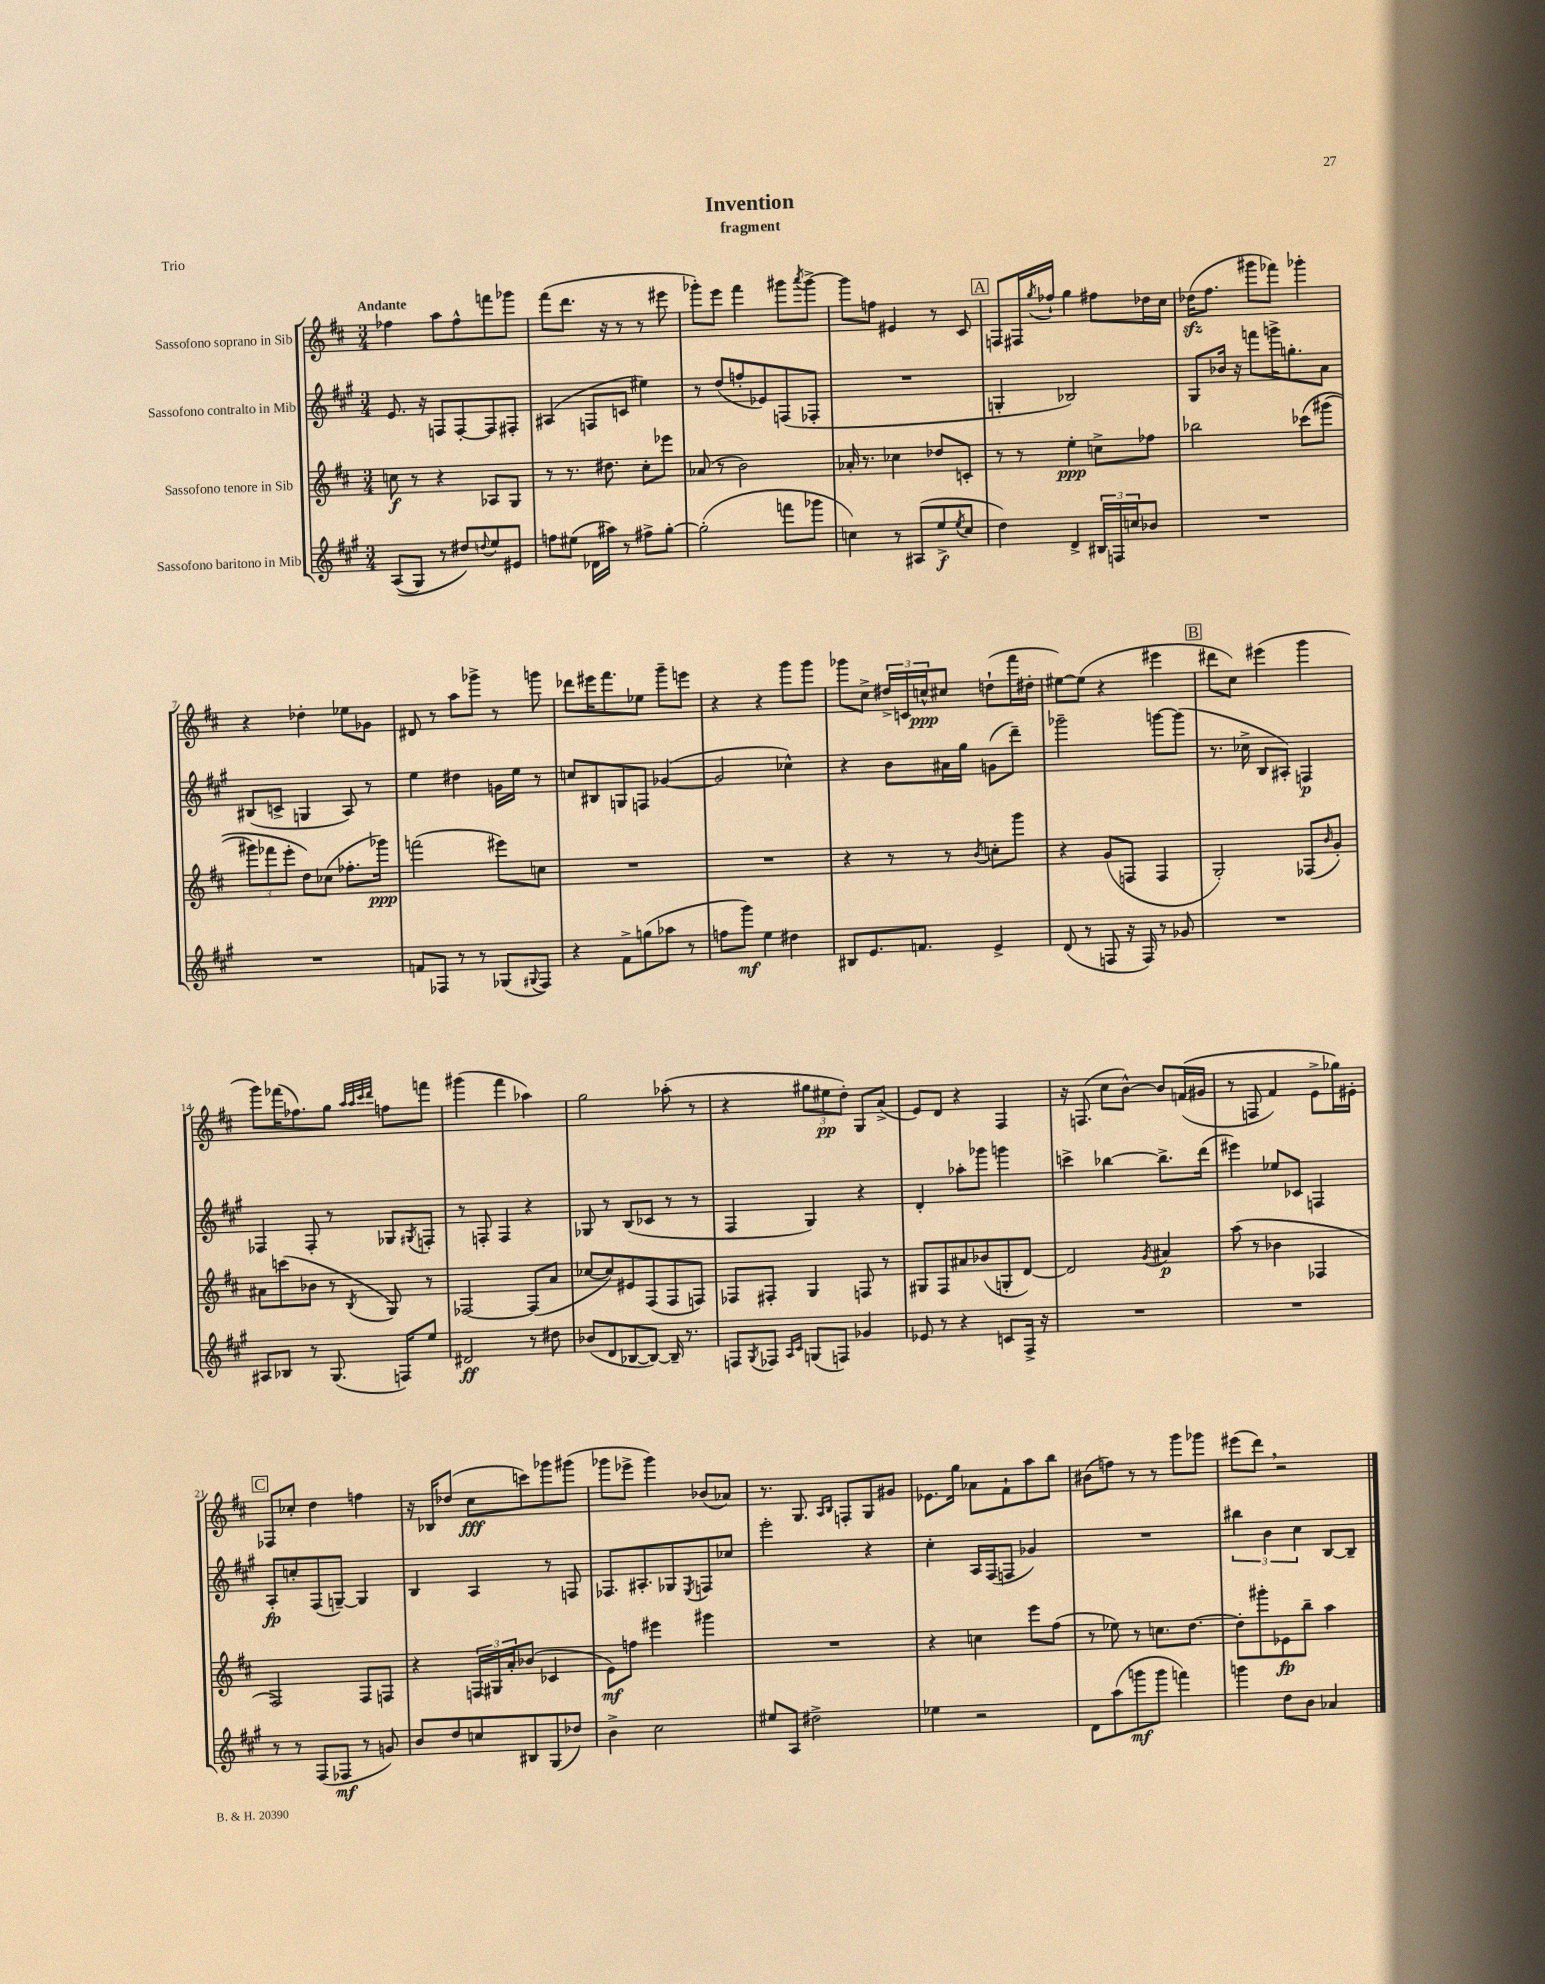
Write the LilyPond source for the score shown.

\header { title = "Invention" subtitle = "fragment" piece = "Trio" }
<<
\new StaffGroup <<
\new Staff = "s0" \with { instrumentName = "Sassofono soprano in Sib" } {
    \clef treble \key d \major \numericTimeSignature \time 3/4 \tempo "Andante"
    fes''4 a''8 fes''8-^ f'''8 ges'''8 |
    fis'''8( d'''8. r16 r8 r8 eis'''8 |
    ges'''8-.) e'''8 fis'''4 gis'''8 \acciaccatura { a'''8 } gis'''8~-> |
    gis'''8 f''8 eis'4 r8 cis'8 |
    \mark \markup { \box "A" } f8 fis16 \acciaccatura { g''8 } fes''16-! g''4 fis''8 des''16 cis''16 |
    des''16\sfz( fis''8. gis'''8 fes'''8) ges'''4-. |
    r4 des''4-. ees''8 ges'8 |
    dis'8 r8 a''8 ges'''8-> r8 g'''8 |
    des'''8 eis'''16 fis'''8. ees''8 g'''8-- e'''8 |
    r4 r4 g'''8 g'''8 |
    ges'''8 cis''8-> \tuplet 3/2 { dis''16-> c'16 c''16-^\ppp } cis''8 d''8-!( fis'''16 dis''16-. |
    eis''8~) eis''8( r4 eis'''4 |
    \mark \markup { \box "B" } dis'''8 cis''8) eis'''4( g'''4 |
    g'''8) fes'''16( fes''8.) g''8 \grace { a''32 a''32 cis'''32 d'''32 } f''8 f'''8 |
    gis'''4( fis'''4 aes''4) |
    g''2 aes''8-.( r8 |
    r4 \tuplet 3/2 { gis''8 eis''8\pp d''8-.) } g8 a'8->( |
    e'8) d'8 r4 fis4 |
    r16 f8.( cis''8 b'8~-^) b'8 f'16(\( gis'16 |
    r8 f8 fis'4) e'8-> ges''16\) eis'16-. |
    \mark \markup { \box "C" } fes8 ces''8-. d''4 f''4 |
    r16 bes16 des''8( cis''8\fff c'''8) ges'''8 gis'''8( |
    ges'''8 ees'''8-> ges'''4) bes'8( aes'8) |
    r8. g8. \grace { a16 b16 } f8-. g8 gis'8 |
    ees'8. g''16 aes'8 fis'8-! a''8 b''8 |
    bis'8( f''8) r8 r8 g'''8 ges'''8 |
    eis'''8( d'''8) \breathe r2 \bar "|." |
}
\new Staff = "s1" \with { instrumentName = "Sassofono contralto in Mib" } {
    \clef treble \key a \major \numericTimeSignature \time 3/4
    e'8. r16 f8 f8~-. f8 fis8-. |
    ais4( f8 c'8 eis''4) |
    r8 d''8( f''8-. ees'8) f8( fes8-. |
    R2. |
    \mark \markup { \box "A" } g4-. bes2) |
    gis8 bes'16 r16 f'''8 g'''16-> g''8.-. a'8 |
    bis8( c'8-> g4 a8) r8 |
    e''4 dis''4 g'16 e''16 r8 |
    c''8 bis8 g8 f8 ges'4~( |
    ges'2 ces''4-^) |
    r4 b'8 ais'16 gis''16 g'8( d'''8--) |
    ges'''2-- g'''8~ g'''8( |
    \mark \markup { \box "B" } r8. ces''16-> b8 ais8-.) f4\p |
    fes4 fes8-. r8 ges8 \acciaccatura { gis8 } f8-. |
    r8 f8-. f4 r4 |
    ges8 r8 b8( ces'8 r8 r8 |
    fis4 gis4) r4 |
    d'4-. aes''8-. ges'''8 g'''4 |
    c'''4-> bes''4~ bes''8.-> d'''16( |
    eis'''4) ees''8 ces'8 f4 |
    \mark \markup { \box "C" } a8-.\fp c''8-. fis8( g8~--) g4 |
    b4 a4 r8 f8 |
    fes8. ais8.-. ges8 \acciaccatura { e8 } f8 ces''8 |
    e'''2-. r4 |
    cis''4-. a16 fis16( f8 ges'4) |
    R2. |
    \tuplet 3/2 { bis''4 b'4 cis''4 } b8~ b8-- \bar "|." |
}
\new Staff = "s2" \with { instrumentName = "Sassofono tenore in Sib" } {
    \clef treble \key d \major \numericTimeSignature \time 3/4
    c''8\f r8 r4 aes8 g8 |
    r8 r8. dis''8. cis''8-. ees'''8 |
    aes'8( r8 b'2) |
    aes'16-. r8. ces''4 des''8 c'8-. |
    \mark \markup { \box "A" } r8 r8 e''4-.\ppp c''8-> fes''8 |
    bes''2 ces'''8\( gis'''8( |
    \tuplet 3/2 { gis'''8) fes'''8 e'''8-. } d''8\) ces''8( fes''8.-. ges'''16\ppp) |
    f'''2( eis'''8) c''8 |
    R2. |
    R2. |
    r4 r8 r8 \acciaccatura { b'8 } c''8-. g'''8 |
    r4 g'8( f8 f4 |
    \mark \markup { \box "B" } g2-.) fes8( \grace { b'16 } g'8-.) |
    ais'8 c'''8( bes'8 r8 \acciaccatura { b8 } g8) r8 |
    fes2~ fes8( a'8 |
    ces''8~ ces''8) eis'8 fis8( fis8 f8) |
    fes8 fis8-. g4 f8 r8 |
    gis8 fis8 ais'8 bes'8( g8-. d'8~) |
    d'2 \acciaccatura { g'8 } ais'4\p |
    a''8( r8 bes'4 fes4 |
    \mark \markup { \box "C" } fis2) fis8 f8 |
    r4 \tuplet 3/2 { f16 gis16 a'16-. } bes'8( ces'4 |
    e'8\mf) f''8 eis'''4 gis'''4 |
    R2. |
    r4 c''4 e'''8 fis''8( |
    r8 ees''8) r8 c''8. d''8.~ |
    d''8-. gis'''8-. ees'8\fp b''8-- a''4 \bar "|." |
}
\new Staff = "s3" \with { instrumentName = "Sassofono baritono in Mib" } {
    \clef treble \key a \major \numericTimeSignature \time 3/4
    a8(\( gis8) r8 dis''8\) \appoggiatura { d''8 } e''8 eis'8 |
    f''8 eis''8( des'16 ais''16) r8 fis''8-> gis''8~-. |
    gis''2-.( f'''8 ges'''8 |
    c''4) r8 ais8( e''8->\f \acciaccatura { e''8 } c''8 |
    \mark \markup { \box "A" } d''4) d'4-> \tuplet 3/2 { bis16 f16 c''16 } bes'8 |
    R2. |
    R2. |
    f'8 fes8 r8 r8 ges8( \appoggiatura { gis8 } fes8) |
    r4 fis'8-> g''8( aes''8 r8 |
    f''8 gis'''8\mf) e''4 dis''4 |
    bis8 e'8. f'8. e'4-> |
    d'8( r8 f8 r16 f16) r8 ges'8 |
    \mark \markup { \box "B" } R2. |
    ais8 bes8 r8 gis8.( f16) e''8 |
    dis'2\ff r8 dis''8 |
    bes'8( d'8 bes8~ bes8~) bes16-- r8. |
    f8 \acciaccatura { gis8 } fes8 \grace { a16 cis'16 } g8( f8) ges'4 |
    ees'8 r8 r4 c'8 fis16-> r16 |
    R2. |
    R2. |
    \mark \markup { \box "C" } r8 r8 fis8( fes8\mf r8 g'8) |
    b'8 d''8 c''8 bis8 gis8( des''8) |
    b'4-> cis''2 |
    eis''8 a8 dis''2-> |
    ees''4 r2 |
    d'8 a''8( g'''8\mf g'''8 f'''4) |
    g'''4 d''8 b'8 aes'4 \bar "|." |
}
>>
>>
